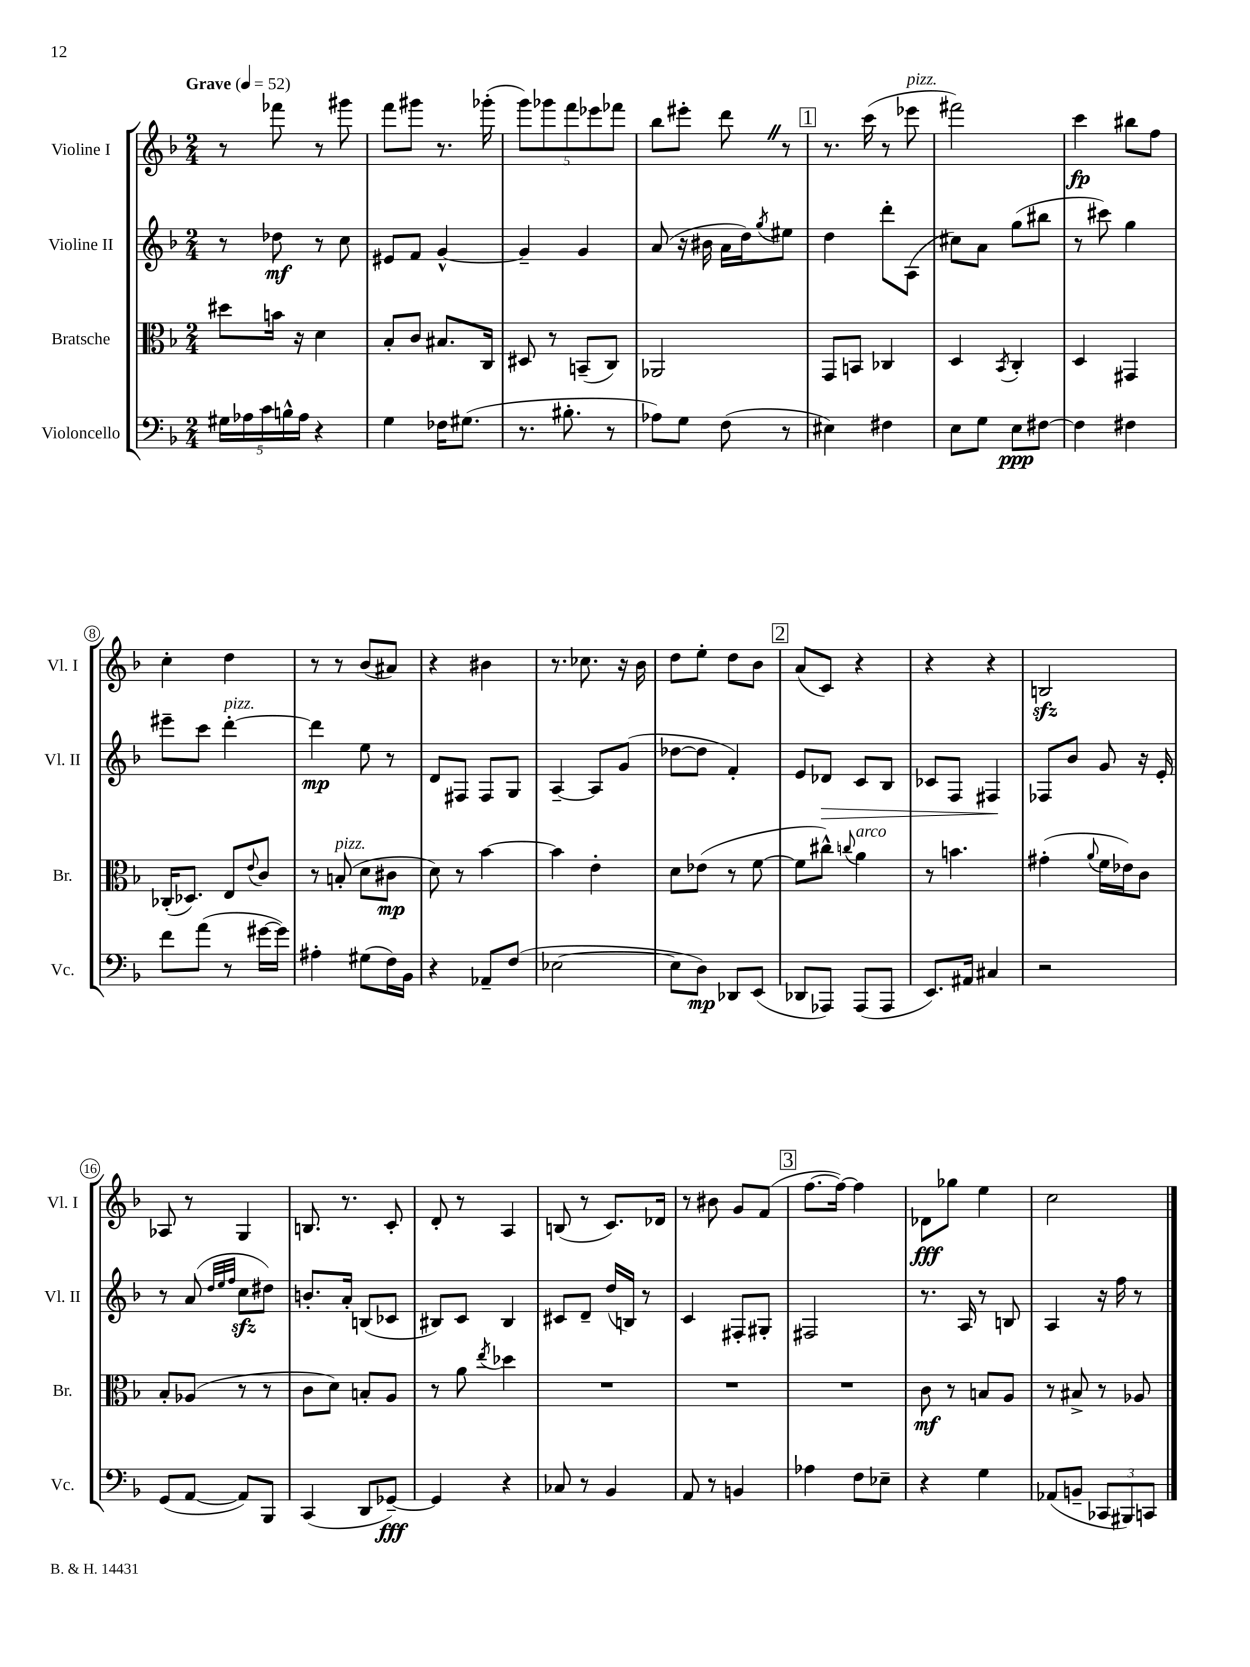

**kern	**dynam	**kern	**dynam	**kern	**dynam	**kern	**dynam
*part4	*part4	*part3	*part3	*part2	*part2	*part1	*part1
*staff4	*staff4	*staff3	*staff3	*staff2	*staff2	*staff1	*staff1
*I"Violoncello	*	*I"Bratsche	*	*I"Violine II	*	*I"Violine I	*
*I'Vc.	*	*I'Br.	*	*I'Vl. II	*	*I'Vl. I	*
*clefF4	*	*clefC3	*	*clefG2	*	*clefG2	*
*k[b-]	*	*k[b-]	*	*k[b-]	*	*k[b-]	*
*M2/4	*	*M2/4	*	*M2/4	*	*M2/4	*
*MM52	*	*MM52	*	*MM52	*	*MM52	*
=1	=1	=1	=1	=1	=1	=1	=1
!	!	!	!	!	!	!LO:TX:a:B:t=Grave	!
20G#X\LL	.	8dd#X\L	.	8r	.	8r	.
20A-X\	.	.	.	.	.	.	.
20c\	.	.	.	.	.	.	.
.	.	16bn\Jk	.	8dd-X\	mf	8fff-X\	.
20Bn^^\	.	.	.	.	.	.	.
.	.	16r	.	.	.	.	.
20A-\JJ	.	.	.	.	.	.	.
4r	.	4d\	.	8r	.	8r	.
.	.	.	.	8cc\	.	8ggg#X\	.
=2	=2	=2	=2	=2	=2	=2	=2
4G\	.	8B-'/L	.	8e#X/L	.	8fff\L	.
.	.	8c/J	.	8f/J	.	8ggg#X\J	.
16F-X\KL	.	8.B#X/L	.	[4g^^/	.	8.r	.
(8.G#X\J	.	.	.	.	.	.	.
.	.	16C/Jk	.	.	.	(16ggg-X'\	.
=3	=3	=3	=3	=3	=3	=3	=3
8.r	.	8D#X/	.	4g~/]	.	10ggg\L)	.
.	.	.	.	.	.	10ggg-X\	.
.	.	8r	.	.	.	.	.
8.B#X'\	.	.	.	.	.	.	.
.	.	.	.	.	.	10fff\	.
.	.	(8BBn~/L	.	4g/	.	.	.
.	.	.	.	.	.	10eee-X\	.
8r	.	8C/J)	.	.	.	.	.
.	.	.	.	.	.	10fff-X\J	.
=4	=4	=4	=4	=4	=4	=4	=4
8A-X\L)	.	2AA-X/	.	(8a/	.	8bb-\L	.
8G\J	.	.	.	16r	.	8eee#X'\J	.
.	.	.	.	16b#X\	.	.	.
(8F\	.	.	.	16a\LL	.	8dddZ\	.
.	.	.	.	16dd\J)	.	.	.
.	.	.	.	8qgg/	.	.	.
8r	.	.	.	8ee#X\J	.	8r	.
!!LO:REH:place=s1:t=1
=5	=5	=5	=5	=5	=5	=5	=5
4E#X\)	.	8GG/L	.	4dd\	.	8.r	.
.	.	8BBn/J	.	.	.	.	.
.	.	.	.	.	.	(16ccc\	.
4F#X\	.	4C-X/	.	8ddd'\L	.	8r	.
!	!	!	!	!	!	!LO:TX:a:i:t=pizz.	!
.	.	.	.	(8A\J	.	8eee-X\	.
=6	=6	=6	=6	=6	=6	=6	=6
8E\L	.	4D/	.	8cc#X\L)	.	2fff#X\)	.
8G\J	.	.	.	8a\J	.	.	.
.	.	8qBB-/	.	.	.	.	.
8E\L	ppp	4C'/	.	(8gg\L	.	.	.
[8F#X\J	.	.	.	8bb#X\J	.	.	.
=7	=7	=7	=7	=7	=7	=7	=7
4F#\]	.	4D/	.	8r	.	4ccc\	fp
.	.	.	.	8ccc#X\)	.	.	.
4F#X\	.	4GG#X/	.	4gg\	.	8bb#X\L	.
.	.	.	.	.	.	8ff\J	.
!!LO:LB:g=z
=8	=8	=8	=8	=8	=8	=8	=8
8f\L	.	(16C-X'/KL	.	8eee#X~\L	.	4cc'\	.
.	.	8.D-X/J)	.	.	.	.	.
(8a\J	.	.	.	8ccc\J	.	.	.
!	!	!	!	!LO:TX:a:i:t=pizz.	!	!	!
8r	.	8E/L	.	[4ddd'\	.	4dd\	.
.	.	8qqe/	.	.	.	.	.
[16g#X\LL	.	8c/J	.	.	.	.	.
16g#\JJ])	.	.	.	.	.	.	.
=9	=9	=9	=9	=9	=9	=9	=9
4A#X'\	.	8r	.	4ddd\]	mp	8r	.
!	!	!LO:TX:a:i:t=pizz.	!	!	!	!	!
.	.	(8Bn'/	.	.	.	8r	.
(8G#X\L	.	8d\L	.	8ee\	.	(8b-/L	.
16F\L)	.	8c#X\J	mp	8r	.	8a#X/J)	.
16BB-\JJ	.	.	.	.	.	.	.
=10	=10	=10	=10	=10	=10	=10	=10
4r	.	8d\)	.	8d/L	.	4r	.
.	.	8r	.	8F#X/J	.	.	.
8AA-X~/L	.	[4b-\	.	8F#/L	.	4b#X\	.
(8F/J	.	.	.	8G/J	.	.	.
=11	=11	=11	=11	=11	=11	=11	=11
[2E-X\	.	4b-\]	.	[4A~/	.	8.r	.
.	.	.	.	.	.	8.cc-X\	.
.	.	4e'\	.	8A/L]	.	.	.
.	.	.	.	(8g/J	.	16r	.
.	.	.	.	.	.	16b-\	.
=12	=12	=12	=12	=12	=12	=12	=12
8E-\L]	.	8d\L	.	[8dd-X\L	.	8dd\L	.
8D\J)	mp	(8e-X\J	.	8dd-\J]	.	8ee'\J	.
8DD-X/L	.	8r	.	4f'/)	.	8dd\L	.
(8EE/J	.	[8f\	.	.	.	8b-\J	.
!!LO:REH:place=s1:t=2
=13	=13	=13	=13	=13	=13	=13	=13
8DD-X/L	.	8f\L]	.	8e/L	.	(8a/L	.
!	!	!	!	!	!LO:HP:b	!	!
8AAA-X/J)	.	8cc#X^^\J)	.	8d-X/J	>	8c/J)	.
.	.	8qqccn/	.	.	.	.	.
!	!	!LO:TX:a:i:t=arco	!	!	!	!	!
(8AAA-/L	.	4a\	.	8c/L	.	4r	.
8AAA-/J	.	.	.	8B-/J	.	.	.
=14	=14	=14	=14	=14	=14	=14	=14
8.EE/L)	.	8r	.	8c-X/L	.	4r	.
.	.	4.bn\	.	8F/J	.	.	.
16AA#X/Jk	.	.	.	.	.	.	.
4C#X/	.	.	.	4F#X/	.	4r	.
.	.	.	.	.	]	.	.
=15	=15	=15	=15	=15	=15	=15	=15
2r	.	(4g#X'\	.	8F-X/L	.	2Bnzz/	.
.	.	.	.	8b-/J	.	.	.
.	.	8qqa/	.	.	.	.	.
.	.	16f\LL	.	8g/	.	.	.
.	.	16e-X\J)	.	.	.	.	.
.	.	8c\J	.	16r	.	.	.
.	.	.	.	16e'/	.	.	.
!!LO:LB:g=z
=16	=16	=16	=16	=16	=16	=16	=16
(8GG/L	.	8B-'/L	.	8r	.	8A-X/	.
[8AA/J	.	(8A-X/J	.	(8a/	.	8r	.
.	.	.	.	32qqdd/LLL	.	.	.
.	.	.	.	32qqee/	.	.	.
.	.	.	.	32qqff/JJJ	.	.	.
8AA/L])	.	8r	.	8cczz\L	.	4G/	.
8BBB-/J	.	8r	.	8dd#X\J)	.	.	.
=17	=17	=17	=17	=17	=17	=17	=17
(4CC/	.	8c\L	.	8.bn'/L	.	8.Bn/	.
.	.	8d\J)	.	.	.	.	.
.	.	.	.	16a'/Jk	.	8.r	.
8DD/L	.	8Bn'/L	.	(8Bn/L	.	.	.
[8GG-X~/J)	fff	8A/J	.	8c-X/J	.	8c'/	.
=18	=18	=18	=18	=18	=18	=18	=18
4GG-/]	.	8r	.	8B#X/L)	.	8d'/	.
.	.	8a\	.	8c/J	.	8r	.
.	.	8qee/	.	.	.	.	.
4r	.	4dd-X\	.	4B#/	.	4A/	.
=19	=19	=19	=19	=19	=19	=19	=19
8C-X/	.	2r	.	8c#X/L	.	(8Bn/	.
8r	.	.	.	8d~/J	.	8r	.
4BB-/	.	.	.	(16dd/LL	.	8.c/L)	.
.	.	.	.	16Bn/JJ)	.	.	.
.	.	.	.	8r	.	.	.
.	.	.	.	.	.	16d-X/Jk	.
=20	=20	=20	=20	=20	=20	=20	=20
8AA/	.	2r	.	4c/	.	8r	.
8r	.	.	.	.	.	8b#X\	.
4BBn/	.	.	.	8F#X'/L	.	8g/L	.
.	.	.	.	8G#X'/J	.	(8f/J	.
!!LO:REH:place=s1:t=3
=21	=21	=21	=21	=21	=21	=21	=21
4A-X\	.	2r	.	2F#X/	.	[8.ff\L	.
.	.	.	.	.	.	16ff\Jk_)	.
8F\L	.	.	.	.	.	4ff\]	.
8E-X~\J	.	.	.	.	.	.	.
=22	=22	=22	=22	=22	=22	=22	=22
4r	.	8c\	mf	8.r	.	8d-X\L	fff
.	.	8r	.	.	.	8gg-X\J	.
.	.	.	.	16A/	.	.	.
4G\	.	8Bn/L	.	8r	.	4ee\	.
.	.	8A/J	.	8Bn/	.	.	.
=23	=23	=23	=23	=23	=23	=23	=23
(8AA-X/L	.	8r	.	4A/	.	2cc\	.
8BBn~/J	.	8B#X^/	.	.	.	.	.
12CC-X/L	.	8r	.	16r	.	.	.
.	.	.	.	16ff\	.	.	.
12BBB#X/)	.	.	.	.	.	.	.
.	.	8A-X/	.	8r	.	.	.
12CCn/J	.	.	.	.	.	.	.
==	==	==	==	==	==	==	==
*-	*-	*-	*-	*-	*-	*-	*-
